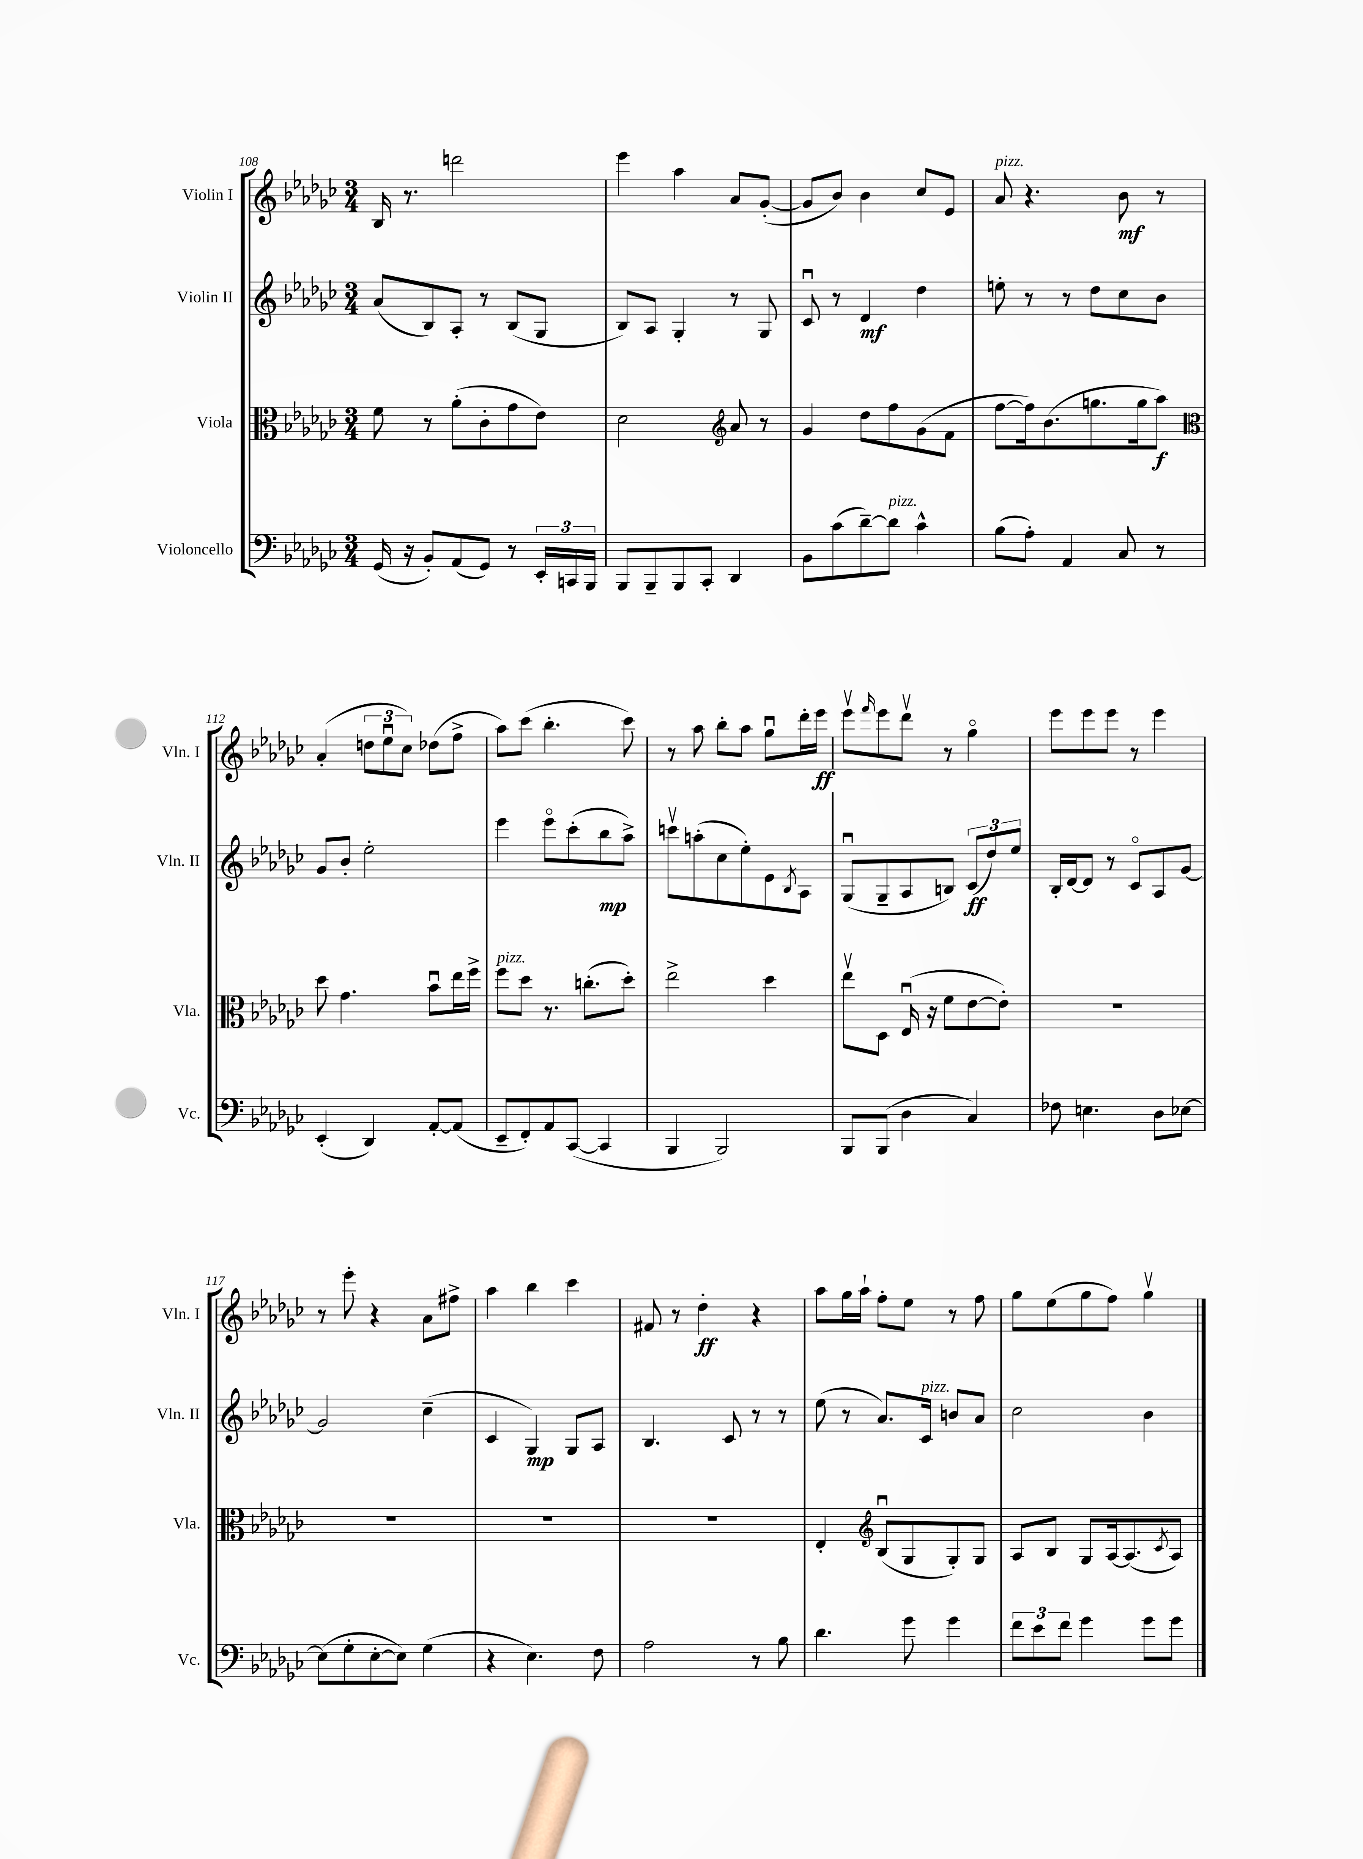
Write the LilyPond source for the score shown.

<<
\new StaffGroup <<
\new Staff = "s0" \with { instrumentName = "Violin I" shortInstrumentName = "Vln. I" } {
    \clef treble \key ges \major \numericTimeSignature \time 3/4
    bes16 r8. d'''2 |
    ees'''4 aes''4 aes'8 ges'8~-.( |
    ges'8 bes'8) bes'4 ces''8 ees'8 |
    aes'8^\markup { \italic "pizz." } r4. bes'8\mf r8 |
    aes'4-.( \tuplet 3/2 { d''8 ees''8\downbow ces''8) } des''8( f''8-> |
    aes''8) ces'''8( bes''4.-. ces'''8) |
    r8 aes''8 bes''8-. aes''8 ges''8\downbow des'''16-. ees'''16\ff |
    ees'''8\upbow \grace { f'''16 } ees'''8 des'''8\upbow r8 ges''4\flageolet |
    ees'''8 ees'''8 ees'''8 r8 ees'''4 |
    r8 ees'''8-. r4 aes'8 fis''8-> |
    aes''4 bes''4 ces'''4 |
    fis'8 r8 des''4-.\ff r4 |
    aes''8 ges''16 aes''16-! f''8-. ees''8 r8 f''8 |
    ges''8 ees''8( ges''8 f''8) ges''4\upbow \bar "|." |
}
\new Staff = "s1" \with { instrumentName = "Violin II" shortInstrumentName = "Vln. II" } {
    \clef treble \key ges \major \numericTimeSignature \time 3/4
    aes'8( bes8) aes8-. r8 bes8( ges8 |
    bes8) aes8 ges4-. r8 ges8 |
    ces'8\downbow r8 des'4\mf des''4 |
    e''8-. r8 r8 des''8 ces''8 bes'8 |
    ges'8 bes'8-. ees''2-. |
    ees'''4 ees'''8\flageolet ces'''8-.( bes''8\mp aes''8->) |
    c'''8\upbow a''8-.( ces''8 ees''8-.) ees'8 \acciaccatura { bes8 } aes8 |
    ges8\downbow( ges8-- aes8 b8) \tuplet 3/2 { ces'8\ff( des''8) ees''8 } |
    bes16-. des'16~ des'8 r8 ces'8\flageolet aes8 ges'8~ |
    ges'2 ces''4--( |
    ces'4 ges4\mp) ges8 aes8 |
    bes4. ces'8 r8 r8 |
    ees''8( r8 aes'8.) ces'16^\markup { \italic "pizz." } b'8 aes'8 |
    ces''2 bes'4 \bar "|." |
}
\new Staff = "s2" \with { instrumentName = "Viola" shortInstrumentName = "Vla." } {
    \clef alto \key ges \major \numericTimeSignature \time 3/4
    f'8 r8 aes'8-.( ces'8-. ges'8 ees'8) |
    des'2 \clef treble aes'8 r8 |
    ges'4 des''8 f''8 ges'8( f'8 |
    f''8~ f''16) bes'8.( g''8. g''16 aes''8\f) |
    \clef alto des''8 ges'4. bes'8\downbow ees''16 f''16-> |
    f''8^\markup { \italic "pizz." } des''8 r8. c''8.-.( des''8-.) |
    ees''2-> des''4 |
    ees''8\upbow des8 ees16\downbow( r16 f'8 ees'8~ ees'8-.) |
    R2. |
    R2. |
    R2. |
    R2. |
    ees4-. \clef treble bes8\downbow( ges8 ges8-.) ges8 |
    aes8 bes8 ges8 aes16~ aes8.( \acciaccatura { ces'8 } aes8) \bar "|." |
}
\new Staff = "s3" \with { instrumentName = "Violoncello" shortInstrumentName = "Vc." } {
    \clef bass \key ges \major \numericTimeSignature \time 3/4
    ges,16( r16 bes,8-.) aes,8( ges,8) r8 \tuplet 3/2 { ees,16-. c,16 bes,,16 } |
    bes,,8 bes,,8-- bes,,8 ces,8-. des,4 |
    bes,8 ces'8( des'8~--) des'8^\markup { \italic "pizz." } ces'4-^ |
    bes8( aes8-.) aes,4 ces8 r8 |
    ees,4-.( des,4) aes,8~-. aes,8( |
    ees,8-- f,8-.) aes,8 ces,8~( ces,4 |
    bes,,4 bes,,2) |
    bes,,8 bes,,8( des4 ces4) |
    fes8 e4. des8 ees8~ |
    ees8( ges8-. ees8~-. ees8) ges4( |
    r4 ees4.) f8 |
    aes2 r8 bes8 |
    des'4. ges'8 ges'4 |
    \tuplet 3/2 { f'8 ees'8 f'8 } ges'4 ges'8 ges'8 \bar "|." |
}
>>
>>
\layout { \context { \Score currentBarNumber = #108 } }
